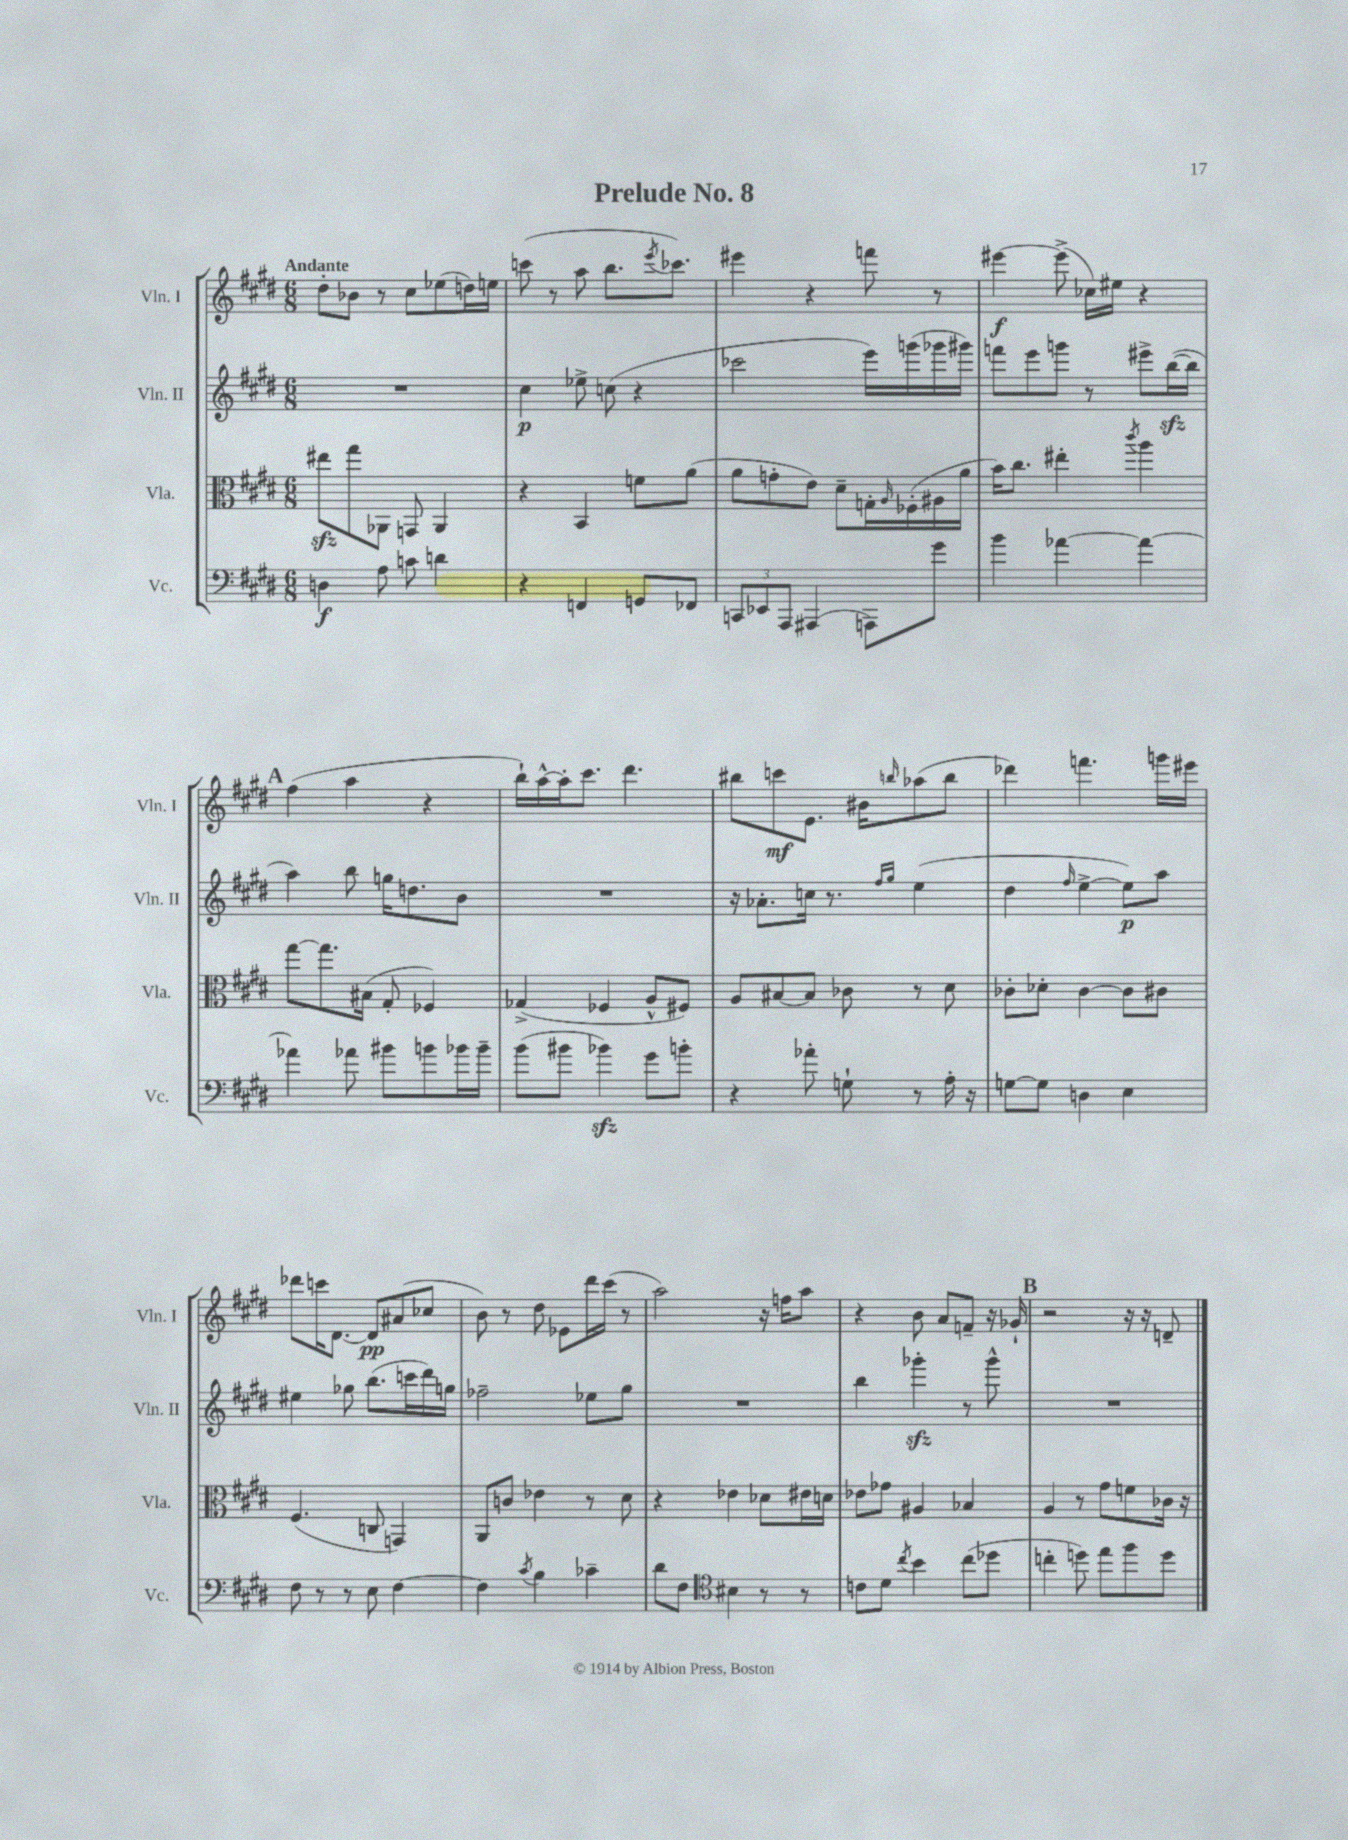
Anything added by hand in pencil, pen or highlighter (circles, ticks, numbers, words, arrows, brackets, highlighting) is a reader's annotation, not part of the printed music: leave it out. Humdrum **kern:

**kern	**dynam	**kern	**kern	**dynam	**kern	**dynam
*part4	*part4	*part3	*part2	*part2	*part1	*part1
*staff4	*staff4	*staff3	*staff2	*staff2	*staff1	*staff1
*I"Vc.	*	*I"Vla.	*I"Vln. II	*	*I"Vln. I	*
*I'Vc.	*	*I'Vla.	*I'Vln. II	*	*I'Vln. I	*
*clefF4	*	*clefC3	*clefG2	*	*clefG2	*
*k[f#c#g#d#]	*	*k[f#c#g#d#]	*k[f#c#g#d#]	*	*k[f#c#g#d#]	*
*M6/8	*	*M6/8	*M6/8	*	*M6/8	*
=1	=1	=1	=1	=1	=1	=1
!	!	!	!	!	!LO:TX:a:B:t=Andante	!
4Dn\	f	8ee#Xzz\L	2.r	.	8dd#'\L	.
.	.	8gg#\	.	.	8b-X\J	.
8A\	.	8AA-X\J	.	.	8r	.
8cn\	.	8GGn/	.	.	8cc#\L	.
4dn\	.	4AA-/	.	.	(8ee-X\	.
.	.	.	.	.	16ddn\L)	.
.	.	.	.	.	16een\JJ	.
=2	=2	=2	=2	=2	=2	=2
4r	.	4r	4cc#\	p	(8cccn\	.
.	.	.	.	.	8r	.
4FFn/	.	4BB/	8ee-X^\	.	8aa\	.
.	.	.	(8ccn\	.	8.bb\L	.
8GGn/L	.	8fn\L	4r	.	.	.
.	.	.	.	.	8qeee/	.
.	.	.	.	.	8.ccc-X\J)	.
8FF-X/J	.	(8a\J	.	.	.	.
=3	=3	=3	=3	=3	=3	=3
12CCn/L	.	8a\L	2ccc-X\	.	4eee#X\	.
12EE-X/	.	.	.	.	.	.
.	.	8gn'\	.	.	.	.
12AAA/J	.	.	.	.	.	.
(4AAA#X/	.	8e\J)	.	.	4r	.
.	.	8d#~\L	.	.	.	.
8AAAn\L)	.	16Gn'\L	16eee\LL)	.	8fffn\	.
.	.	16qqA/	.	.	.	.
.	.	(16F-X'\	(16gggn\	.	.	.
8g#\J	.	16A#X\	16ggg-X\	.	8r	.
.	.	16a\JJ	16ggg#X\JJ)	.	.	.
=4	=4	=4	=4	=4	=4	=4
4b\	.	16b\KL)	8fffn\L	.	[4eee#X\	f
.	.	8.cc#\J	.	.	.	.
.	.	.	8eee\	.	.	.
[4a-X\	.	4ee#X'\	8gggn\J	.	(8eee#^\]	.
.	.	.	8r	.	16cc-X\LL)	.
.	.	.	.	.	16ee#X\JJ	.
.	.	8qccc#/	.	.	.	.
4a-\_	.	4aa\	8eee#X^\L	.	4r	.
.	.	.	([16bbzz\L	.	.	.
.	.	.	16bb\JJ]	.	.	.
!!LO:LB:g=z
!!LO:REH:place=s1:t=A
=5	=5	=5	=5	=5	=5	=5
4a-X\]	.	[8gg#\L	4aa\)	.	(4ff#\	.
.	.	8.gg#\]	.	.	.	.
8a-X\	.	.	8bb\	.	4aa\	.
.	.	(16B#X\Jk	.	.	.	.
8b#X\L	.	8G#'/	16ggn\KL	.	.	.
.	.	.	8.ddn\	.	.	.
8bn\	.	4F-X/)	.	.	4r	.
16b-X\L	.	.	8b\J	.	.	.
16b-~\JJ	.	.	.	.	.	.
=6	=6	=6	=6	=6	=6	=6
(8b\L	.	(4G-X^/	2.r	.	16bb`\LL)	.
.	.	.	.	.	[16aa^^\	.
8b#X\J	.	.	.	.	16aa'\J]	.
.	.	.	.	.	8.ccc#\J	.
4b-Xzz\)	.	4F-X/	.	.	.	.
.	.	.	.	.	4.ddd#\	.
8g#\L	.	8A^^/L	.	.	.	.
8bn'\J	.	8F#X/J)	.	.	.	.
=7	=7	=7	=7	=7	=7	=7
4r	.	8A/L	16r	.	8bb#X\L	.
.	.	.	8.a-X'\L	.	.	.
.	.	[8B#X/	.	.	8cccn\	mf
8a-X'\	.	8B#/J]	16ccn\Jk	.	8.e\J	.
.	.	.	8.r	.	.	.
8Gn`\	.	8c-X\	.	.	.	.
.	.	.	.	.	16b#X\KL	.
.	.	.	16qqff#/LL	.	.	.
.	.	.	16qqgg#/JJ	.	16qqbbn/	.
8r	.	8r	(4ee\	.	(8aa-X\	.
16A'\	.	8d#\	.	.	8bb\J	.
16r	.	.	.	.	.	.
=8	=8	=8	=8	=8	=8	=8
[8Gn\L	.	8c-X'\L	4dd#\	.	4ddd-X\)	.
8G\J]	.	8d-X'\J	.	.	.	.
.	.	.	16qqff#/	.	.	.
4Dn\	.	[4c-\	[4ee^\	.	4.fffn\	.
4E\	.	8c-\L]	8ee\L])	p	.	.
.	.	8c#X\J	8aa\J	.	16gggn\LL	.
.	.	.	.	.	16eee#X\JJ	.
!!LO:LB:g=z
=9	=9	=9	=9	=9	=9	=9
8F#\	.	(4.F#/	4ee#X\	.	8ddd-X\L	.
8r	.	.	.	.	16cccn\K	.
.	.	.	.	.	[8.d#\J	.
8r	.	.	8gg-X\	.	.	.
8E\	.	8Cn/	(8.bb\L	.	8d#/L]	pp
[4F#\	.	4GGn/)	.	.	(8a#X/	.
.	.	.	16cccn\L	.	.	.
.	.	.	16ddd#\)	.	8cc-X/J	.
.	.	.	16ggn\JJ	.	.	.
=10	=10	=10	=10	=10	=10	=10
4F#\]	.	8AA/L	2ff-X~\	.	8b\)	.
.	.	8cn/J	.	.	8r	.
8qc#/	.	.	.	.	.	.
4B\	.	4e-X\	.	.	8dd#\	.
.	.	.	.	.	8e-X\L	.
4c-X~\	.	8r	8ee-X\L	.	16ddd#\L	.
.	.	.	.	.	(16ccc#\JJ	.
.	.	8d#\	8gg#\J	.	8r	.
=11	=11	=11	=11	=11	=11	=11
8d#\L	.	4r	2.r	.	2aa\)	.
8F#\J	.	.	.	.	.	.
*clefC4	*	*	*	*	*	*
4B#X\	.	4e-X\	.	.	.	.
8r	.	8d-X\L	.	.	16r	.
.	.	.	.	.	16ffn\KL	.
8r	.	16e#X\L	.	.	8aa\J	.
.	.	16dn\JJ	.	.	.	.
=12	=12	=12	=12	=12	=12	=12
8cn\L	.	8e-X\L	4bb\	.	4r	.
8d#\J	.	8g-X\J	.	.	.	.
8qcc#/	.	.	.	.	.	.
4b\	.	4A#X/	4ggg-Xzz'\	.	8b\	.
.	.	.	.	.	8a/L	.
(8cc#\L	.	4B-X/	8r	.	8fn~/J	.
8dd-X\J	.	.	8ggg-^^\	.	16r	.
.	.	.	.	.	16g-X`/	.
!!LO:REH:place=s1:t=B
=13	=13	=13	=13	=13	=13	=13
4ccn'\	.	4A/	2.r	.	2r	.
8ddn\)	.	8r	.	.	.	.
8ee\L	.	8g#\L	.	.	.	.
8ff#\	.	8fn\	.	.	16r	.
.	.	.	.	.	16r	.
8dd\J	.	16c-X\Jk	.	.	8dn~/	.
.	.	16r	.	.	.	.
==	==	==	==	==	==	==
*-	*-	*-	*-	*-	*-	*-
